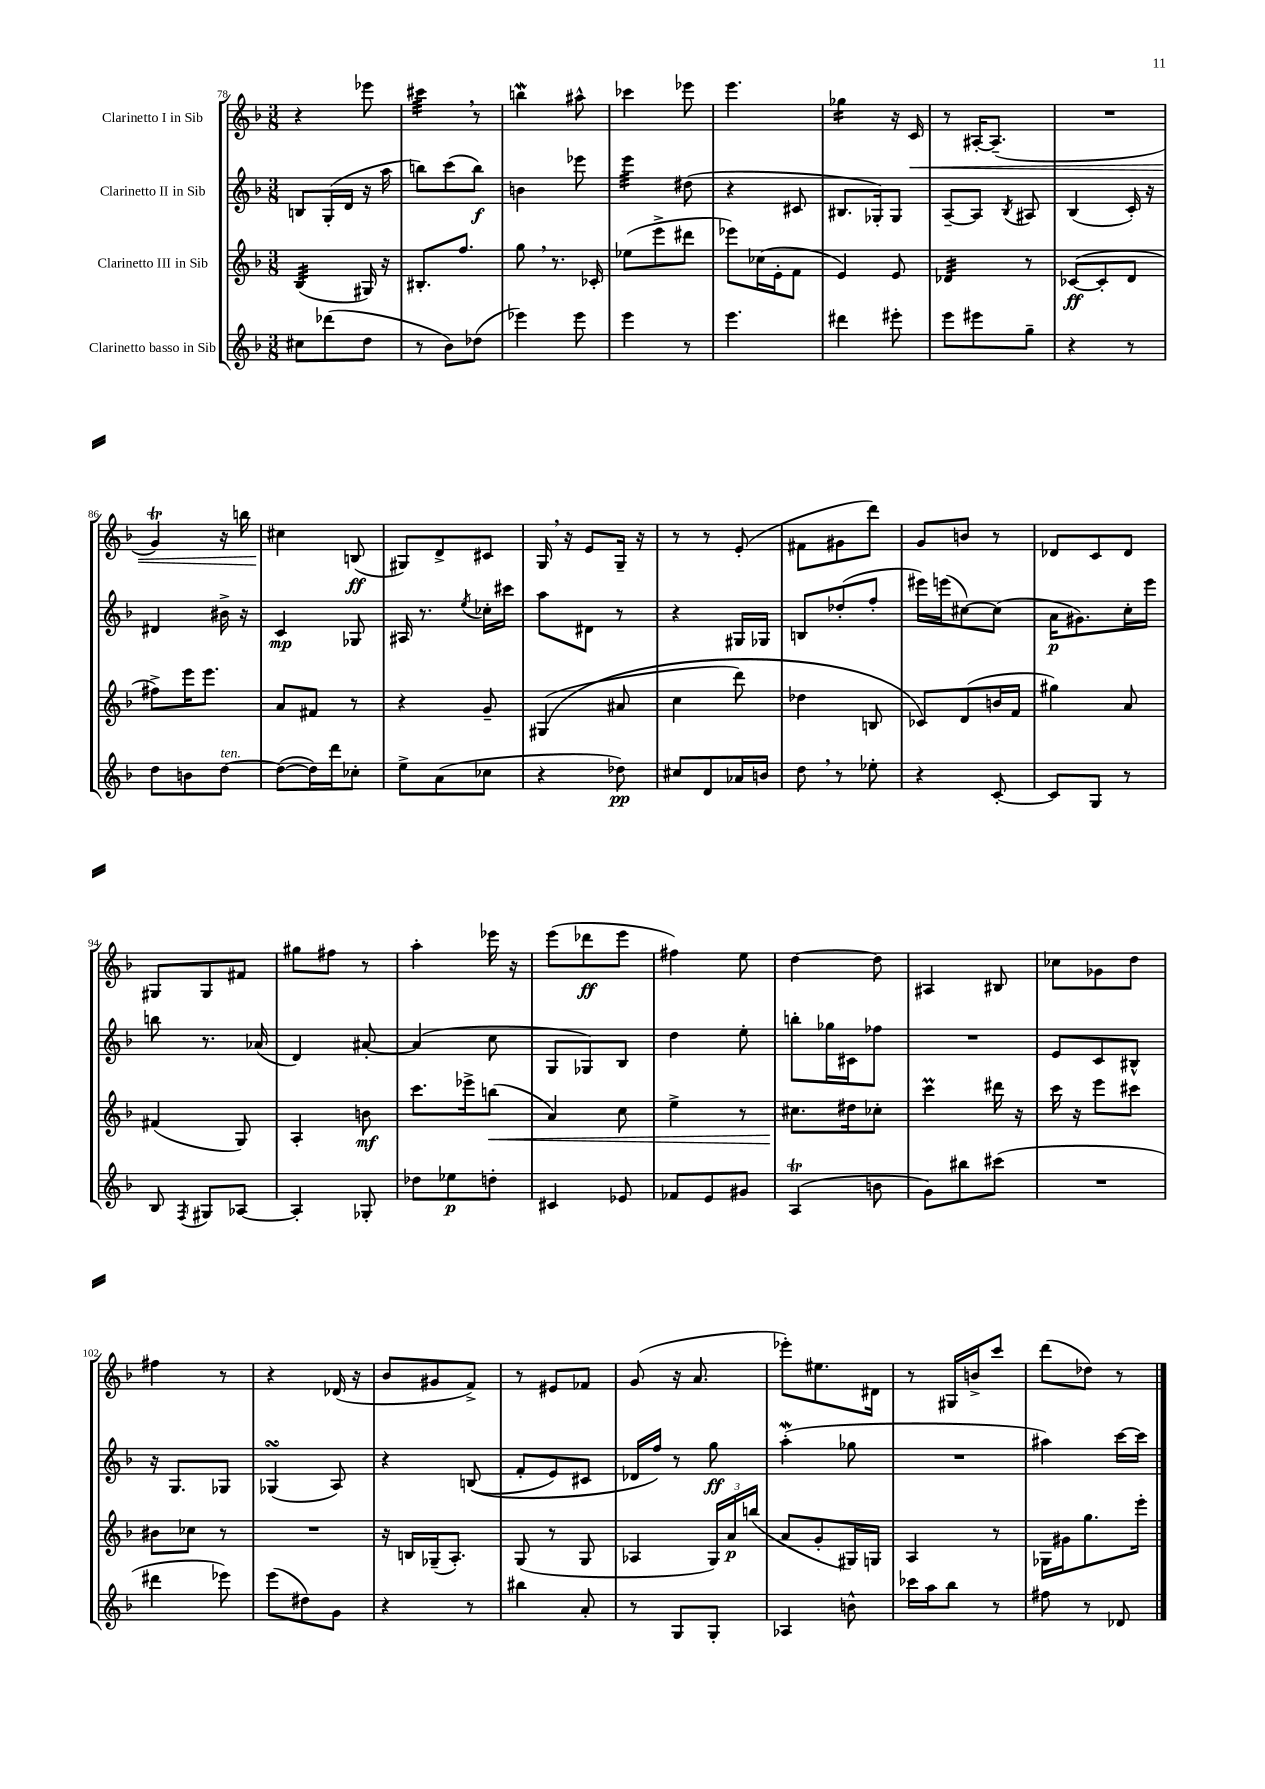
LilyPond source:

<<
\new StaffGroup <<
\new Staff = "s0" \with { instrumentName = "Clarinetto I in Sib" } {
    \clef treble \key f \major \numericTimeSignature \time 3/8
    \autoBeamOff r4 ees'''8 |
    cis'''4:32 \breathe r8 |
    b''4\mordent ais''8-^ |
    ces'''4 ees'''8 |
    e'''4. |
    ges''4:16 r16 c'16\< |
    r8 ais16[~-. ais8.]--( |
    R4. |
    g'4\trill) r16 b''16 |
    cis''4\! b8\ff( |
    gis8[) d'8-> cis'8] |
    g16 \breathe r16 e'8[ g16]-- r16 |
    r8 r8 e'8-.( |
    fis'8[ gis'8 d'''8]) |
    g'8[ b'8] r8 |
    des'8[ c'8 des'8] |
    gis8[ gis8 fis'8] |
    gis''8[ fis''8] r8 |
    a''4-. ees'''16 r16 |
    e'''8[( des'''8\ff e'''8] |
    fis''4) e''8 |
    d''4~ d''8 |
    ais4 bis8 |
    ces''8[ ges'8 d''8] |
    fis''4 r8 |
    r4 des'16( r16 |
    bes'8[ gis'8 f'8]->) |
    r8 eis'8[ fes'8] |
    g'8( r16 a'8. |
    ees'''8[-.) eis''8. dis'16] |
    r8 gis16[ b'16-> c'''8] |
    d'''8[( des''8]) r8 \bar "|." |
}
\new Staff = "s1" \with { instrumentName = "Clarinetto II in Sib" } {
    \clef treble \key f \major \numericTimeSignature \time 3/8
    \autoBeamOff b8[ g16-.( d'16] r16 a''16 |
    b''8[) c'''8( b''8]\f) |
    b'4 ees'''8 |
    e'''4:32 dis''8( |
    r4 cis'8 |
    bis8.[ ges16-.) ges8] |
    a8[~-- a8] \acciaccatura { bes8 } ais8 |
    bes4( c'16-.) r16 |
    dis'4 bis'16-> r16 |
    c'4\mp ges8 |
    ais16 r8. \acciaccatura { e''8 } ces''16[-. cis'''16] |
    a''8[ dis'8] r8 |
    r4 gis16[ ges16] |
    b8[ des''8-.( f''8]-. |
    eis'''16[) e'''16( cis''8~) cis''8]( |
    a'16[\p gis'8.) c''16-. e'''16] |
    b''8 r8. aes'16( |
    d'4) ais'8~-. |
    ais'4( c''8 |
    g8[ ges8) bes8] |
    d''4 e''8-. |
    b''8[-. ges''16 cis'16 fes''8] |
    R4. |
    e'8[ c'8 bis8]-^ |
    r16 g8.[ ges8] |
    ges4\turn( a8) |
    r4 b8(\( |
    f'8[-. e'8) cis'8] |
    des'16[ f''16]\) r8 g''8\ff |
    a''4-.\mordent( ges''8 |
    R4. |
    ais''4) c'''16[~ c'''16] \bar "|." |
}
\new Staff = "s2" \with { instrumentName = "Clarinetto III in Sib" } {
    \clef treble \key f \major \numericTimeSignature \time 3/8
    \autoBeamOff bes4:32( gis16) r16 |
    bis8.[-. f''8.] |
    g''8 \breathe r8. ces'16-. |
    ees''8[( e'''8-> dis'''8] |
    ees'''8[) ces''16( e'16-. f'8] |
    e'4) e'8 |
    des'4:32 r8 |
    ces'8[~\ff( ces'8-. d'8] |
    fis''8[->) e'''16 e'''8.] |
    a'8[ fis'8] r8 |
    r4 g'8-- |
    gis4(\( ais'8 |
    c''4 d'''8) |
    des''4 b8 |
    ces'8[\) d'8( b'16 f'16] |
    gis''4) a'8 |
    fis'4( g8) |
    a4-. b'8\mf |
    c'''8.[ ees'''16-> b''8]\<( |
    a'4) c''8 |
    e''4-> r8 |
    cis''8.[\! dis''16 ces''8]-. |
    c'''4\prall dis'''16 r16 |
    c'''16 r16 e'''8[ cis'''8] |
    bis'8[ ces''8] r8 |
    R4. |
    r16 b16[ ges16--( a8.]-.) |
    g8( r8 g8 |
    aes4 \tuplet 3/2 { g16[) a'16\p b''16]( } |
    a'8[ g'8-. gis16) g16] |
    a4 r8 |
    ges16[ gis'16 g''8. e'''16]-. \bar "|." |
}
\new Staff = "s3" \with { instrumentName = "Clarinetto basso in Sib" } {
    \clef treble \key f \major \numericTimeSignature \time 3/8
    \autoBeamOff cis''8[ des'''8( d''8] |
    r8 bes'8[) des''8]( |
    ees'''4) ees'''8 |
    e'''4 r8 |
    e'''4. |
    dis'''4 eis'''8-. |
    e'''8[ eis'''8 g''8]-- |
    r4 r8 |
    d''8[ b'8 d''8]~^\markup { \italic "ten." } |
    d''8[~( d''16) d'''16 ces''8]-. |
    e''8[-> a'8( ces''8] |
    r4 des''8\pp) |
    cis''8[ d'8 aes'16 b'16] |
    d''8 \breathe r8 ees''8-. |
    r4 c'8~-. |
    c'8[ g8] r8 |
    bes8 \acciaccatura { f8 } gis8[ aes8]~ |
    aes4-. ges8-. |
    des''8[ ees''8\p d''8]-. |
    cis'4 ees'8 |
    fes'8[ e'8 gis'8] |
    a4\trill( b'8 |
    g'8[) bis''8 cis'''8]( |
    R4. |
    dis'''4 ees'''8) |
    e'''8[( dis''8) g'8] |
    r4 r8 |
    bis''4 a'8-. |
    r8 g8[ g8]-. |
    aes4 b'8-^ |
    ces'''16[ a''16 bes''8] r8 |
    fis''8 r8 des'8 \bar "|." |
}
>>
>>
\layout { \context { \Score currentBarNumber = #78 } }
